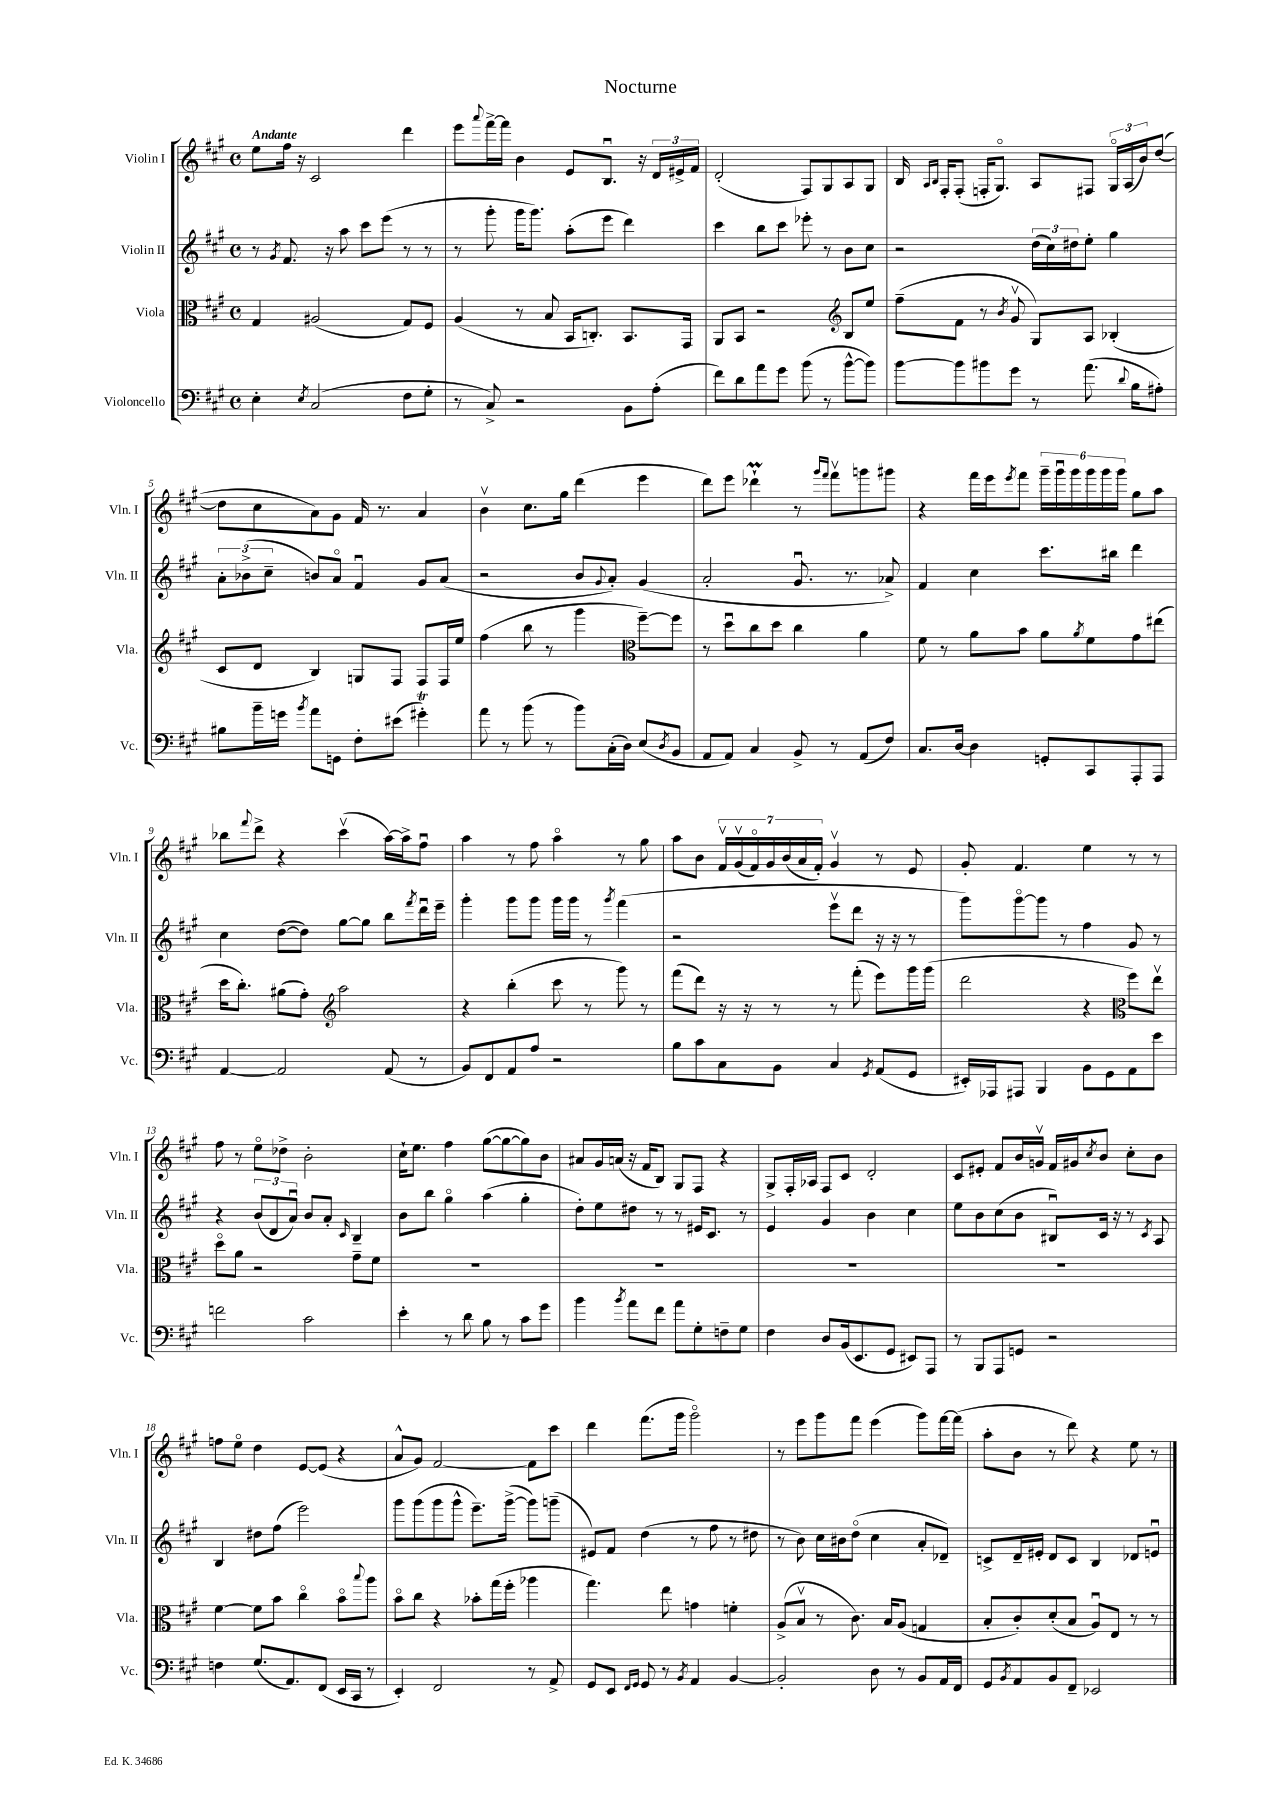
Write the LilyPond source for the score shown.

\header { title = "Nocturne" }
<<
\new StaffGroup <<
\new Staff = "s0" \with { instrumentName = "Violin I" shortInstrumentName = "Vln. I" } {
    \clef treble \key a \major \defaultTimeSignature \time 4/4 \tempo "Andante"
    e''8 fis''16 r16 cis'2 d'''4 |
    e'''8 \appoggiatura { a'''8 } fis'''16~-> fis'''16 b'4 e'8 b8.\downbow r16 \tuplet 3/2 { d'16 eis'16-> fis'16 } |
    d'2-.( fis8) gis8 a8 gis8 |
    b16 \grace { a16 b16 } fis16-. fis8-.( f16-. gis8.\flageolet) a8 fis8 \tuplet 3/2 { gis16\flageolet a16( b'16) } d''8~( |
    d''8 cis''8 a'8) gis'8 fis'16 r8. a'4 |
    b'4\upbow cis''8. gis''16 d'''4( e'''4 |
    d'''8) e'''8 des'''4-!\prall r8 \grace { gis'''16 fis'''16 } fis'''8\upbow g'''8 gis'''8 |
    r4 fis'''16 e'''16 \acciaccatura { e'''8 } fis'''8 \tuplet 6/4 { gis'''16-- gis'''16\downbow gis'''16 gis'''16 gis'''16 gis'''16 } gis''8 a''8 |
    bes''8 \appoggiatura { fis'''8 } d'''8-> r4 cis'''4\upbow( a''16~) a''16-> fis''8\downbow |
    a''4 r8 fis''8 a''4\flageolet r8 gis''8 |
    a''8 b'8 \tuplet 7/4 { fis'16\upbow gis'16\upbow( fis'16\flageolet) gis'16 b'16( a'16 fis'16-.) } gis'4\upbow r8 e'8 |
    gis'8-. fis'4. e''4 r8 r8 |
    fis''8 r8 e''8\flageolet des''8-> b'2-. |
    cis''16-! e''8. fis''4 gis''8~( gis''8~ gis''8) b'8 |
    ais'8 gis'16 a'16( r16 fis'16 b8) gis8 fis8 r4 |
    gis8-> fis16-. aes16 fis8 cis'8 d'2-. |
    cis'8 eis'8-. fis'8 b'16 g'16\upbow fis'16 gis'16 \acciaccatura { cis''8 } b'8 cis''8-. b'8 |
    f''8 e''8\flageolet d''4 e'8~ e'8( r4 |
    a'8-^ gis'8) fis'2~ fis'8 cis'''8 |
    d'''4 fis'''8.( gis'''16 gis'''2\flageolet) |
    r8 e'''8 gis'''8 fis'''8 e'''4( gis'''8) fis'''16~ fis'''16( |
    a''8-. b'8 r8 d'''8) r4 e''8 r8 \bar "|." |
}
\new Staff = "s1" \with { instrumentName = "Violin II" shortInstrumentName = "Vln. II" } {
    \clef treble \key a \major \defaultTimeSignature \time 4/4
    r8 \acciaccatura { gis'8 } fis'8. r16 a''8 cis'''8 e'''8( r8 r8 |
    r8 gis'''8-. gis'''16 gis'''8.) a''8-.( e'''8 d'''4) |
    cis'''4 b''8 cis'''8 ees'''8-. r8 b'8 cis''8 |
    r2 \tuplet 3/2 { d''16( cis''16) dis''16 } e''8-. gis''4 |
    \tuplet 3/2 { a'8-. bes'8->( cis''8-- } b'8) a'8\flageolet fis'4\downbow gis'8 a'8( |
    r2 b'8 \appoggiatura { gis'8 } a'8-.) gis'4( |
    a'2-. gis'8.\downbow r8. aes'8->) |
    fis'4 cis''4 cis'''8. bis''16 d'''4 |
    cis''4 d''8~( d''8) gis''8~ gis''8 b''8 \acciaccatura { fis'''8 } d'''16\downbow e'''16-- |
    gis'''4-. gis'''8 gis'''8 gis'''16 gis'''16 r8 \acciaccatura { gis'''8 } fis'''4( |
    r2 e'''8\upbow d'''8 r16 r16 r8 |
    gis'''8) gis'''8~\flageolet gis'''8 r8 fis''4 gis'8 r8 |
    r4 \tuplet 3/2 { b'8( d'8 a'8\downbow) } b'8 a'8-. \grace { cis'16 } b4-- |
    b'8 b''8 gis''4\flageolet a''4( gis''4-. |
    d''8-.) e''8 dis''8 r8 r8 eis'16 cis'8. r8 |
    e'4 gis'4 b'4 cis''4 |
    e''8 b'8 cis''8( b'8 bis8\downbow) cis'16 r16 r8 \acciaccatura { cis'8 } a8 |
    b4 dis''8 fis''8( e'''2) |
    gis'''8 gis'''8( gis'''8 gis'''8-^ e'''8.--) gis'''16~->( gis'''8) g'''8--( |
    eis'8) fis'8 d''4( r8 fis''8 r8 dis''8 |
    r8 b'8) cis''16 bis'16 d''8\flageolet( cis''4 a'8-. des'8--) |
    c'8-> d'16-- eis'16-. d'8 c'8 b4 des'8 e'8\downbow \bar "|." |
}
\new Staff = "s2" \with { instrumentName = "Viola" shortInstrumentName = "Vla." } {
    \clef alto \key a \major \defaultTimeSignature \time 4/4
    gis4 ais2( gis8) fis8 |
    a4( r8 b8 b,16 c8.-.) b,8. gis,16 |
    a,8 b,8 r2 \clef treble b8 e''8 |
    fis''8--( fis'8 r8 \acciaccatura { b'8 } gis'8\upbow gis8) a8 bes4-.( |
    cis'8 d'8 b4) g8 fis8 fis8 fis16 e''16 |
    fis''4( b''8 r8 gis'''4 \clef alto fis''8~--) fis''8 |
    r8 d''8\downbow cis''8 d''8 cis''4 a'4 |
    fis'8 r8 a'8 b'8 a'8 \acciaccatura { a'8 } fis'8 gis'8 eis''8( |
    d''16 cis''8.-.) ais'8( gis'8-.) \clef treble a''2 |
    r4 b''4-.( cis'''8 r8 gis'''8) r8 |
    fis'''8( d'''8) r16 r16 r8 r8 fis'''8-.( e'''8) gis'''16 gis'''16( |
    d'''2 r4 \clef alto fis''8) e''8\upbow |
    d''8\flageolet a'8 r2 gis'8-- fis'8 |
    R1 |
    R1 |
    R1 |
    R1 |
    fis'4~ fis'8 b'8 cis''4\flageolet b'8\flageolet \appoggiatura { b''8 } a''8 |
    b'8\flageolet cis''8 r4 bes'8-. gis''16( fis''16-. aes''4 |
    gis''4.) e''8 g'4 f'4-. |
    a8->( b8\upbow r8 cis'8.) b16 a8( g4 |
    b8-. cis'8-.) d'8-.( b8 a8\downbow) e8 r8 r8 \bar "|." |
}
\new Staff = "s3" \with { instrumentName = "Violoncello" shortInstrumentName = "Vc." } {
    \clef bass \key a \major \defaultTimeSignature \time 4/4
    e4-. \acciaccatura { e8 } cis2( fis8 gis8-. |
    r8 cis8->) r2 b,8 a8-.( |
    fis'8) d'8 a'8 gis'8 b'8( r8 b'8~-^ b'8) |
    b'8~ b'8 bis'8 gis'8 r8 a'8.( \appoggiatura { d'8 } b16 ais8-.) |
    bis8 b'16-- g'16 \acciaccatura { b'8 } a'8 g,8 fis8-. eis'8( gis'4-.\trill) |
    a'8 r8 b'8( r8 b'8) cis16-.( d16) e8( \acciaccatura { d8 } b,8 |
    a,8 a,8) cis4 b,8-> r8 a,8( fis8) |
    cis8. d16~ d4 g,8-. cis,8 a,,8-. a,,8 |
    a,4~ a,2 a,8( r8 |
    b,8) fis,8 a,8 a8 r2 |
    b8 cis'8 cis8 b,8 cis4 \acciaccatura { gis,8 } a,8( gis,8 |
    eis,16-.) aes,,16 ais,,8 b,,4 b,8 gis,8 a,8 e'8 |
    f'2 cis'2 |
    e'4-. r8 d'8 b8 r8 cis'8 gis'8 |
    b'4 \acciaccatura { b'8 } a'8 fis'8 a'8 gis8-. f8-- gis8 |
    fis4 d8 b,16( e,8. gis,8 eis,8) a,,8 |
    r8 b,,8 a,,8 g,8 r2 |
    f4 gis8.( a,8.) fis,8( e,16 cis,16 r8 |
    e,4-.) fis,2 r8 a,8-> |
    gis,8 e,8 \grace { fis,16 gis,16 } gis,8 r8 \acciaccatura { b,8 } a,4 b,4~ |
    b,2-. d8 r8 b,8 a,16 fis,16 |
    gis,8 \acciaccatura { b,8 } a,8 b,8 fis,8-- ees,2 \bar "|." |
}
>>
>>
